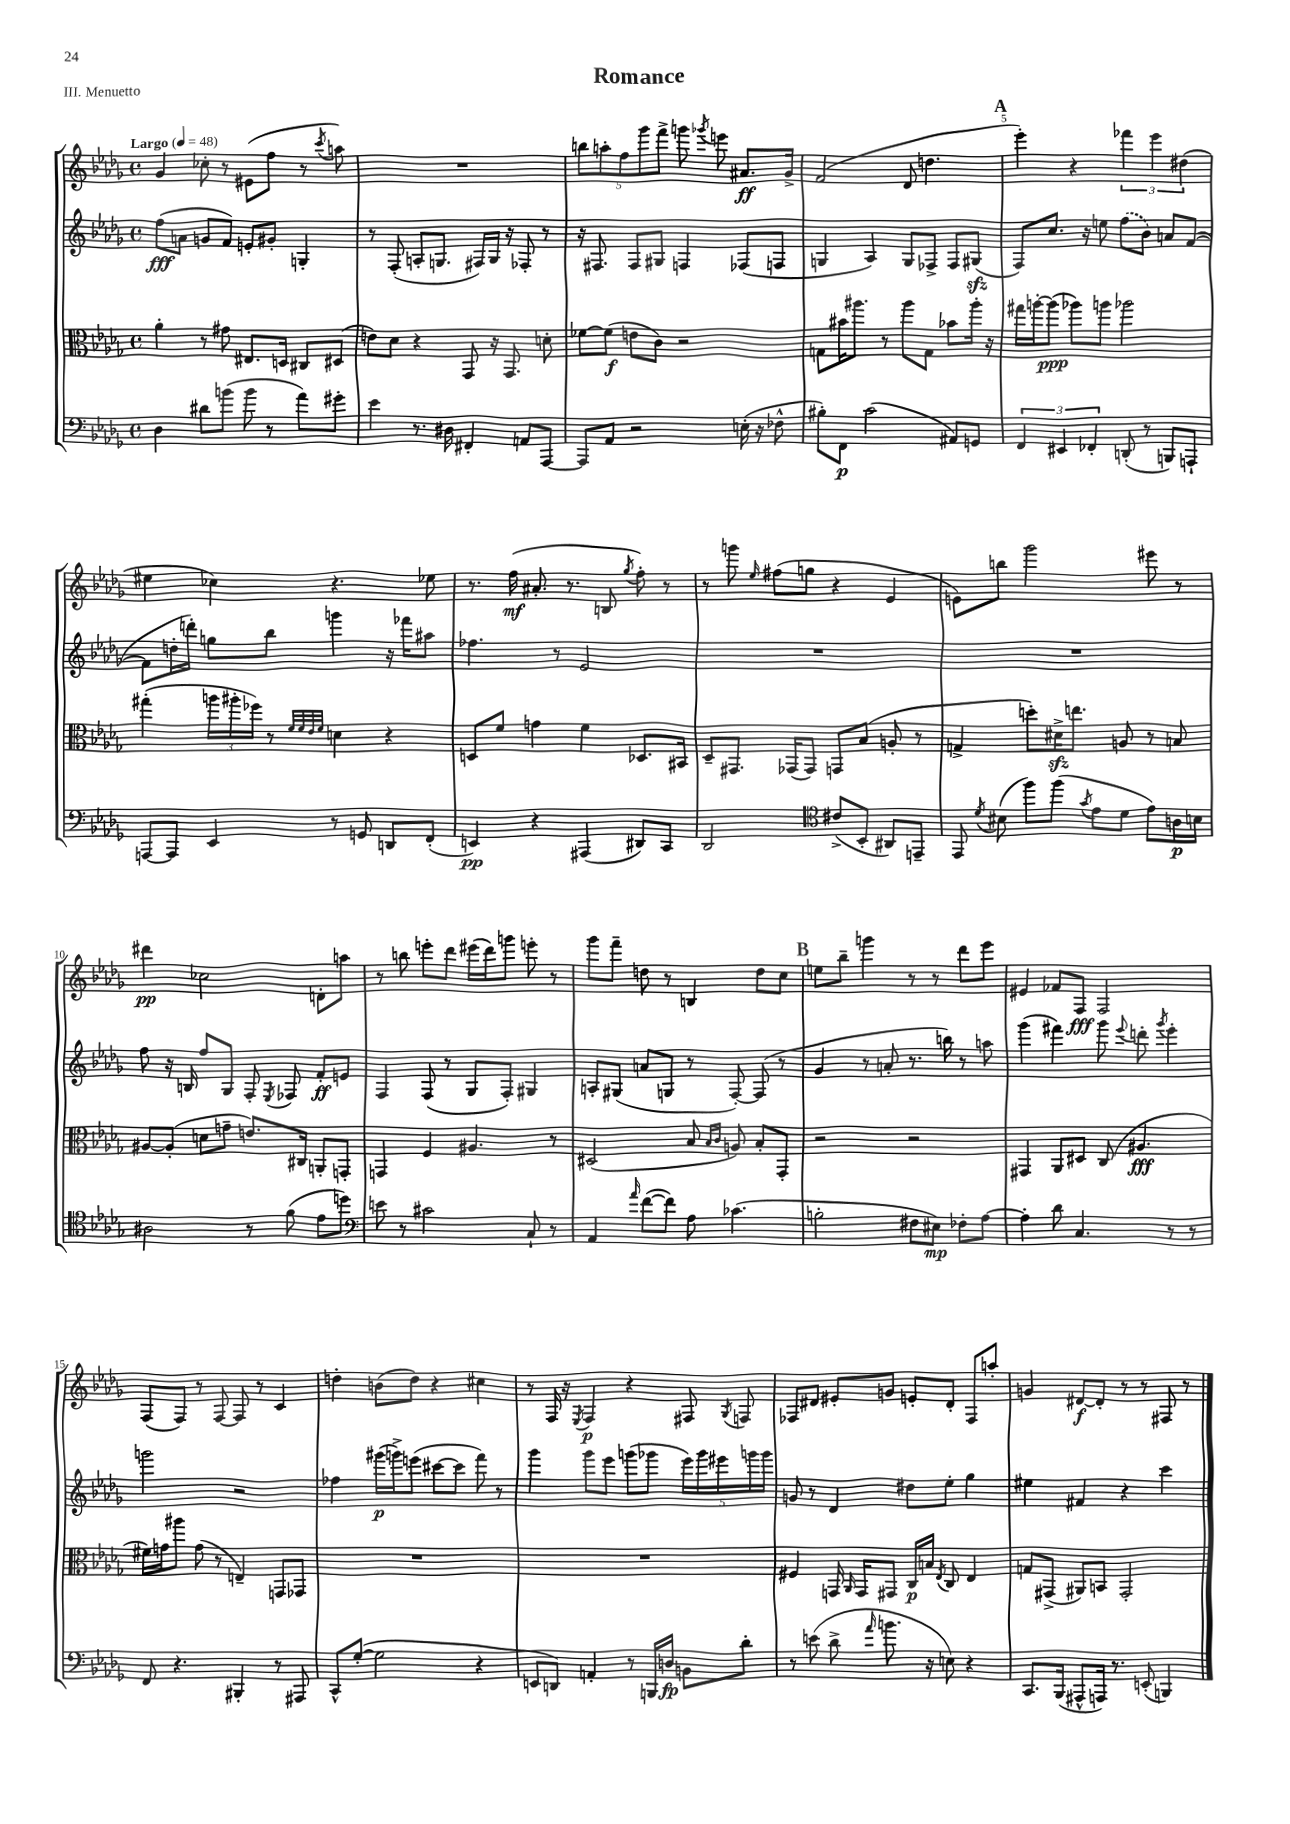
\header { title = "Romance" piece = "III. Menuetto" }
<<
\new StaffGroup <<
\new Staff = "s0" {
    \clef treble \key des \major \defaultTimeSignature \time 4/4 \tempo "Largo" 4 = 48
    \autoBeamOff ges'4 ces''8-. r8 eis'8[( f''8] r8 \acciaccatura { c'''8 } a''8) |
    R1 |
    \tuplet 5/4 { b''8[ a''8-. f''8 ges'''8 f'''8]-> } g'''8 \acciaccatura { ges'''8 } e'''8 ais'8.[\ff ges'16]-> |
    f'2( des'8 d''4. |
    \mark \markup { \bold "A" } ees'''4-.) r4 \tuplet 3/2 { fes'''4 ees'''4 dis''4( } |
    eis''4 ces''4) r4. ees''8 |
    r8. f''16\mf( ais'8.-. r8. b8 \acciaccatura { ges''8 } f''8-.) r8 |
    r8 g'''8 \grace { ees''16 } fis''8[( g''8] r4 ees'4 |
    e'8[) b''8] ges'''2 eis'''8 r8 |
    dis'''4\pp ces''2 d'8[-. a''8] |
    r8 b''8 e'''8[-. des'''8] eis'''16[( des'''16) g'''8] e'''8-. r8 |
    ges'''8[ f'''8]-- d''8 r8 b4 d''8[ c''8] |
    \mark \markup { \bold "B" } e''8[ bes''8]-- g'''4 r8 r8 des'''8[ ees'''8] |
    eis'4 fes'8[ f8]\fff f2 |
    f8[( f8]) r8 f8~ f8 r8 c'4 |
    d''4-. b'8[( d''8]) r4 cis''4 |
    r8 f16 r16 \acciaccatura { ees8 } f4\p r4 fis8 \acciaccatura { ges8 } f8 |
    fes8[ dis'8] eis'8[-. g'8] e'8[-. dis'8]-. fes8[ a''8]-. |
    g'4 dis'8[~\f dis'8]-. r8 r8 fis8 r8 \bar "|." |
}
\new Staff = "s1" {
    \clef treble \key des \major \defaultTimeSignature \time 4/4
    \autoBeamOff f''8[\fff( a'8] g'8[ f'8]) e'8[-. gis'8]-. g4-. |
    r8 f8-.( a8[-. g8.] fis16[) g16] r16 fes8-. r8 |
    r16 fis8. fis8[ gis8] f4 fes8[( f8] |
    g4 aes4) g8[ fes8]-> fes8[ gis8]\sfz( |
    \mark \markup { \bold "A" } f8[) c''8.] r16 e''8 \once \slurDashed f''8[( bes'8]) a'8[ f'8]~( |
    f'8[ d''16-. d'''16]-.) g''8[ bes''8] g'''4 r16 fes'''16[ ais''8] |
    fes''4. r8 ees'2 |
    R1 |
    R1 |
    f''8 r16 b16 f''8[ ges8] f8-. \acciaccatura { ees8 } fes8 f'8[-.\ff e'8] |
    f4 f8( r8 ges8[ f8]-.) gis4 |
    a8[-. gis8]( a'8[ g8] r8 f8~-.) f8( r8 |
    \mark \markup { \bold "B" } ges'4 r8 a'8-. r8. b''16) r8 a''8 |
    ges'''4( fis'''4) ges'''8 \appoggiatura { ees'''8 } d'''8-. \acciaccatura { ges'''8 } ees'''4-. |
    g'''2 r2 |
    fes''4 gis'''16[\p( g'''16->) e'''8]( cis'''8[~ cis'''8] f'''8) r8 |
    ges'''4 ges'''8[ ees'''8] g'''8[( ges'''8] \tuplet 5/4 { ees'''16[) ges'''16 eis'''16 g'''16 g'''16] } |
    g'8 r8 des'4 dis''8[ ees''8]-. ges''4 |
    eis''4 fis'4 r4 c'''4 \bar "|." |
}
\new Staff = "s2" {
    \clef alto \key des \major \defaultTimeSignature \time 4/4
    \autoBeamOff aes'4-. r8 gis'8 eis8.[ d16] cis8[ dis8]( |
    e'8[) des'8] r4 ges,8 r16 ges,8. d'8-. |
    fes'8[~ fes'8]\f( e'8[ c'8]) r2 |
    g8[ bis'16 ais''8.] r8 ais''8[ g8] bes'8[ ais''16]-. r16 |
    \mark \markup { \bold "A" } gis''16[ a''16~-. a''8]\ppp( aes''8[) a''8] aes''2 |
    gis''4-.( \tuplet 3/2 { a''16[ ais''16-. fes''16]) } r8 \grace { f'32[ f'32 ees'32 f'32] } d'4 r4 |
    d8[ f'8] g'4 f'4 des8.[ bis,16] |
    des8[-- gis,8.] ges,16[( ges,8]) g,8[ bes8]( a8-. r8 |
    g4-> d''8[-.) dis'16->\sfz e''8.] a8 r8 b8 |
    ais8[~ ais8]-.( d'8[ g'8]-- e'8.[) cis16] a,8[-. g,8]-. |
    g,4 f4 ais4. r8 |
    dis2( bes8 \grace { bes16[ c'16] } a8) bes8[-. ges,8]-. |
    \mark \markup { \bold "B" } r2 r2 |
    gis,4 aes,8[ dis8] c8( ais4.\fff |
    fis'16[) g'16 ais''8] g'8( r8 e4--) g,8[ ges,8] |
    R1 |
    R1 |
    fis4 g,16 \grace { aes,16 } g,16[ gis,8] c16[\p b16] \acciaccatura { ees8 } c8 ees4 |
    g8[ gis,8]->( ais,8[) b,8] gis,2-. \bar "|." |
}
\new Staff = "s3" {
    \clef bass \key des \major \defaultTimeSignature \time 4/4
    \autoBeamOff des4 dis'8[ b'8]( b'8 r8 aes'8[) gis'8]-. |
    ees'4 r8. dis16 fis,4-. a,8[ aes,,8]~ |
    aes,,8[ aes,8] r2 e16-.( r16 fes8-^ |
    bis8[-.) f,8]\p c'2( ais,8[) g,8] |
    \mark \markup { \bold "A" } \tuplet 3/2 { f,4 eis,4 fes,4-. } d,8-.( r8 b,,8[) a,,8]-! |
    a,,8[~ a,,8] ees,4 r8 g,8 d,8[ f,8]-.( |
    e,4\pp) r4 ais,,4( dis,8[) c,8] |
    des,2 \clef tenor cis'8[->( bes,8]-. ais,8[) e,8]-- |
    ees,8 \acciaccatura { des'8 } bis8( f''8[) f''8]( \acciaccatura { ges'8 } ees'8[ des'8] ees'8[) a16\p b16] |
    ais2 r8 f'8( ees'8[ d''8]) |
    \clef bass e'8 r8 cis'2 c8-! r8 |
    aes,4 \grace { aes'16 } f'8[~( f'8]) aes8 ces'4.( |
    \mark \markup { \bold "B" } b2-. fis8[ eis8]\mp) fes8[-. aes8]~ |
    aes4-. des'8 c4. r8 r8 |
    f,8 r4. bis,,4-. r8 ais,,8 |
    c,8[-^ ges8]~-.( ges2 r4 |
    e,8[ d,8]) a,4-. r8 b,,16[ d16]\fp b,8[ des'8]-. |
    r8 e'8( des'8-> \grace { aes'16 } b'8. r16 e8) r4 |
    c,8.[ bes,,16]( ais,,8[-^ a,,16]) r8. e,8-.( b,,4) \bar "|." |
}
>>
>>
\layout { \context { \Score \override BarNumber.break-visibility = ##(#f #t #t) barNumberVisibility = #(every-nth-bar-number-visible 5) } }
